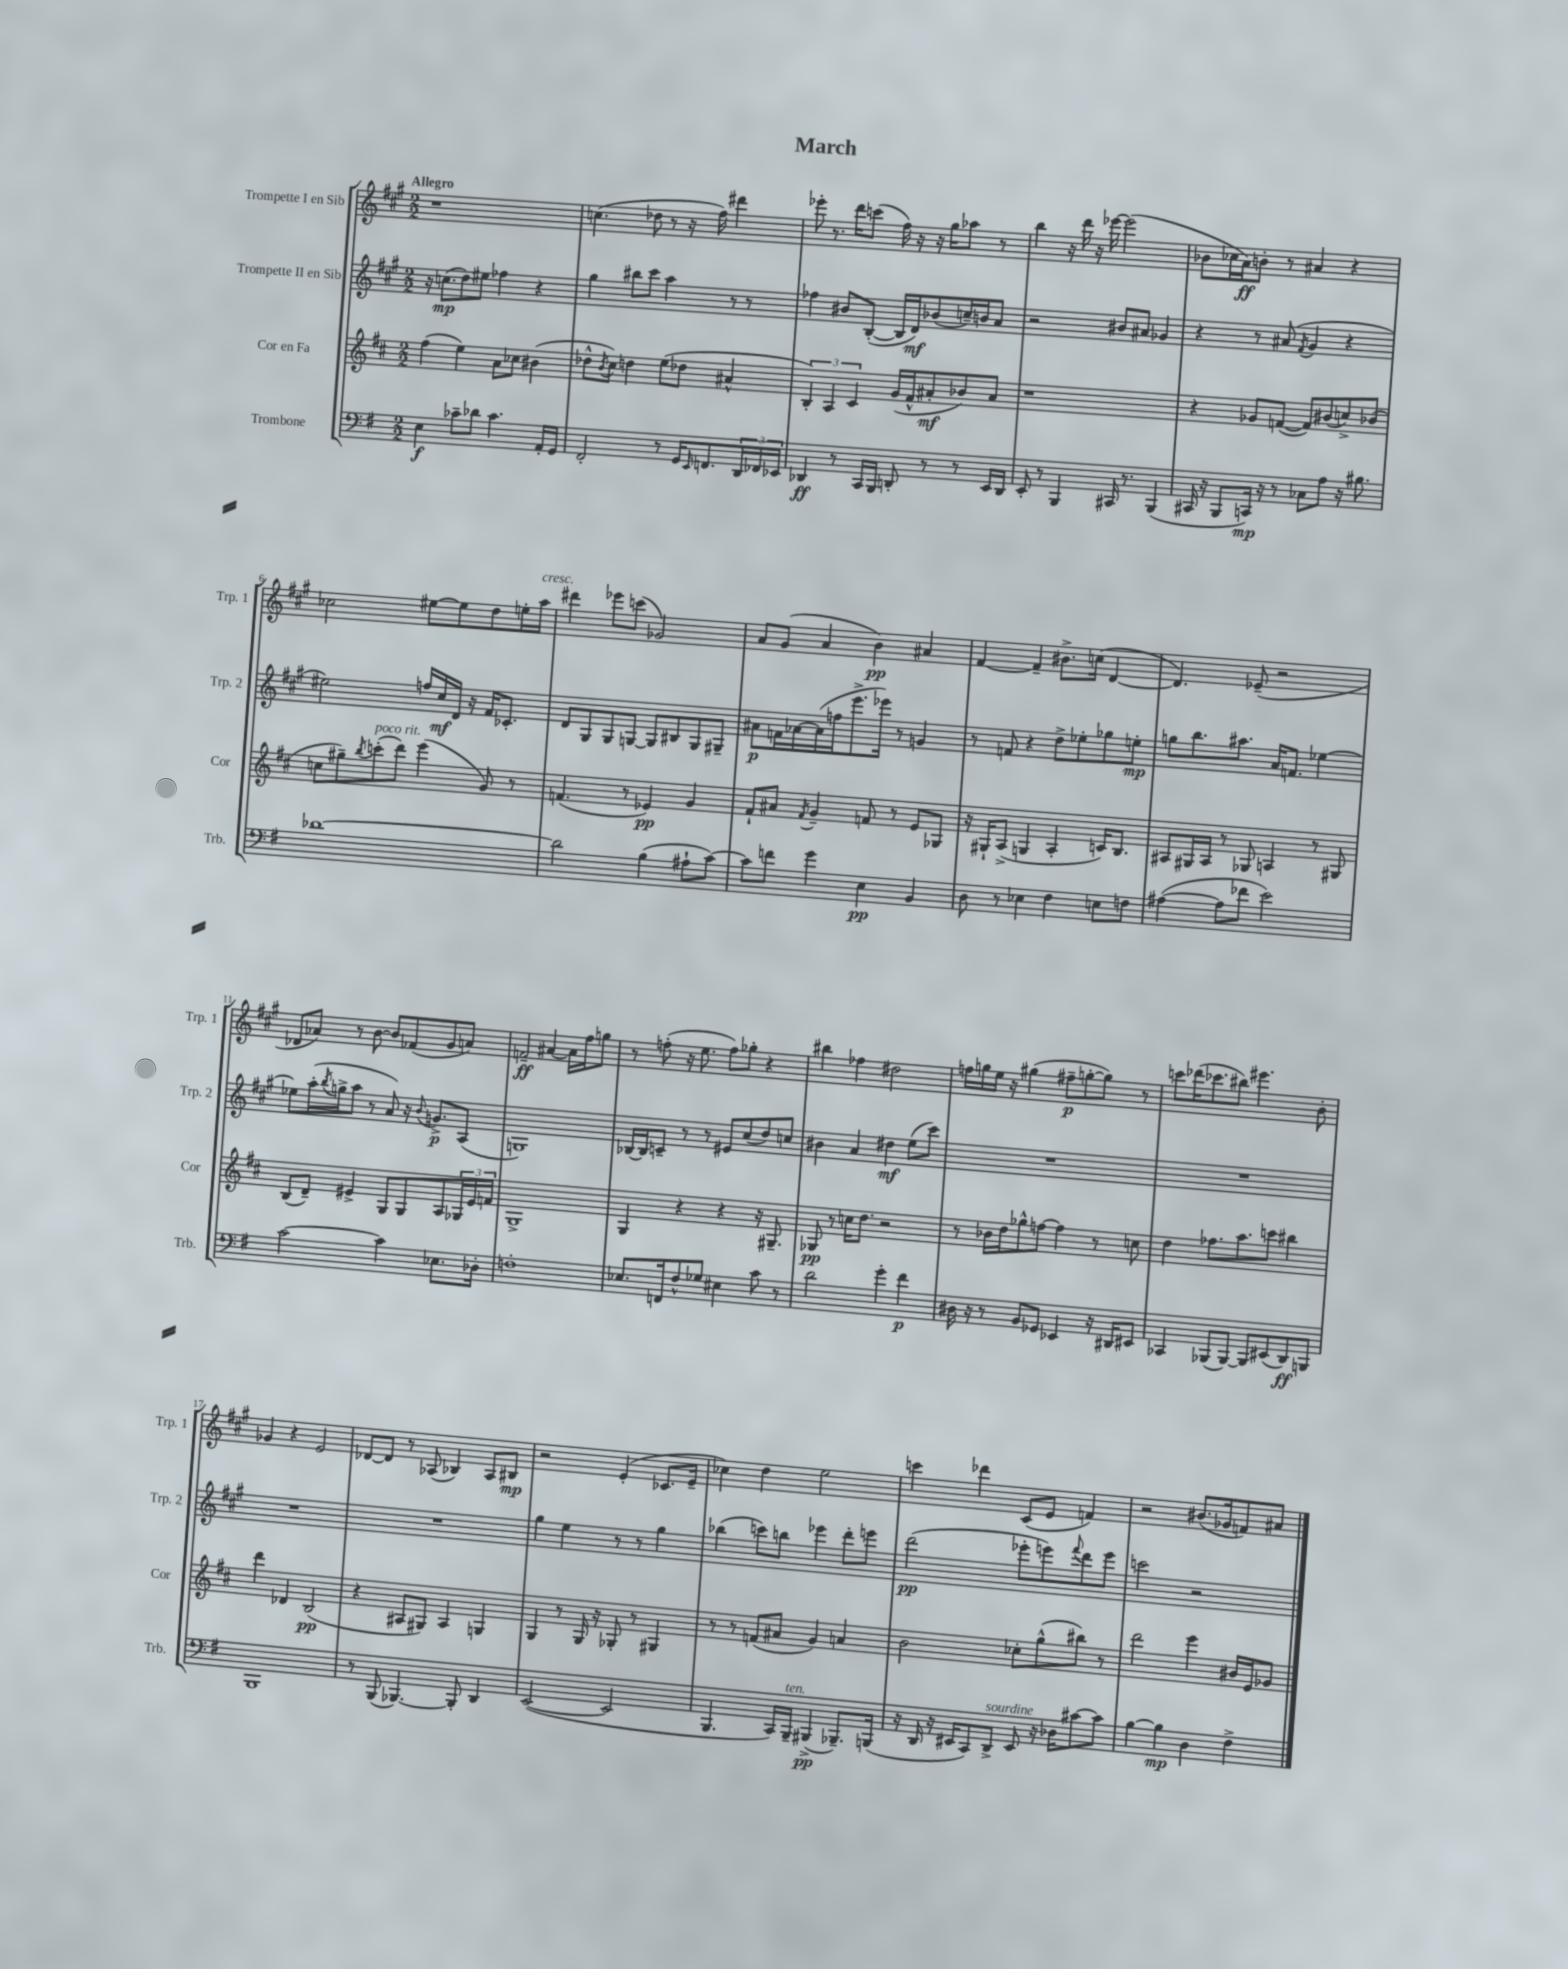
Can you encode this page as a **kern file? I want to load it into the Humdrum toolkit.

**kern	**kern	**kern	**kern
*staff4	*staff3	*staff2	*staff1
*clefF4	*clefG2	*clefG2	*clefG2
*k[f#]	*k[f#c#]	*k[f#c#g#]	*k[f#c#g#]
*M2/2	*M2/2	*M2/2	*M2/2
4E\	(4ff#\	16r	1r
.	.	(8.cc\L	.
8c-~\L	4ee\)	8dd\)	.
8d-\J	.	8ee#\J	.
4.c-\	8a\L	4ff-\	.
.	8cc-\J	.	.
.	(4b#\	4r	.
16AA'/LL	.	.	.
16GG/JJ	.	.	.
=	=	=	=
2FF#'/	8dd-^^\L	4gg#\	(4.cc\
.	8qb/	.	.
.	8cc#\J)	.	.
.	4dd\	8bb#\L	.
.	.	8ccc#\J	8dd-\
8r	(8ee\L	4aa\	8r
16GG/LK	8dd-\J	.	16r
16qqEE/	.	.	.
8.FF/	.	.	16ff#\)
.	4a#^^/	8r	4ddd#\
24DD/L	.	8r	.
24FF-/	.	.	.
24EE-/JJ	.	.	.
=	=	=	=
4DD-/	6B'/)	4ff-\	8eee-'\
.	.	.	8.r
.	6A/	.	.
8r	.	8b#/L	.
.	.	.	16ddd\LK
.	6c#/	.	.
16CC/LL	.	([8B'/J	(8ccc\J
16BBB/JJ	.	.	.
8DD'/	(16g/LL	16B/]LL	16ff#\)
.	16f#^^/J	16d/J)	16r
8r	8a#'/	(8b-/	16r
.	.	.	16gg#\LK
8r	8b-/)	16cc~/L)	8aa-\J
.	.	16b/J	.
16EE/LL	8a#/J	8a/J	8r
16DD/JJ	.	.	.
=	=	=	=
8EE'/	1r	2r	4bb\
8r	.	.	.
4BBB/	.	.	16r
.	.	.	16ddd\
.	.	.	16r
.	.	.	[16eee-\
16CC#/	.	8b#/L	(2eee-\]
8.r	.	.	.
.	.	8a#/J	.
(4BBB/	.	4g-/	.
=	=	=	=
16CC#/	4r	4r	8b-\L
16r	.	.	.
8BBB/L	.	.	16cc-\L
.	.	.	16a\J)
16CC/Jk)	8g-/L	8r	8b'\J
16r	.	.	.
8r	([8f/J	(8a#/	8r
.	.	8qf#/	.
8C-\L	8f/]L)	4g#/	4a#/
8A\J	(8b#/	.	.
16r	8cc^/)	4r	4r
8.B#\	.	.	.
.	(8b-/J	.	.
=	=	=	=
[1d-	8cc\L	2ee#\)	2cc-\
.	8gg#~\)	.	.
.	8qbb/	.	.
.	(8ccc'\	.	.
.	8ddd\J)	.	.
.	(4eee\	16ff/LL	[8ee#\L
.	.	16cc#/	.
.	.	16d/JJ	8ee#\]
.	.	16r	.
.	8g/)	16f#/LK	8dd\
.	.	8.c-'/J	.
.	8r	.	16ee'\L
.	.	.	16aa\JJ
=	=	=	=
2d-\]	(4.f/	8d/L	4ddd#\
.	.	8G#/	.
.	.	8G#/	8eee-\L
.	8r	[8G/J	(8ccc\J
(4B\	4e-/)	8G/]L	2g-/)
.	.	8B#/	.
8A#`\L	4g/	8G/	.
[8c\J)	.	8G#~/J	.
=	=	=	=
8c\]L	8f#`/L	8a#\L	8a/L
8f\J	8a#/J	16f\L	(8g#/J
.	.	[16a-\	.
.	8qf#/	.	.
4g\	4g~/	(16a-\]	4a/
.	.	16ff\J	.
.	.	8.eee^\	.
4E\	8f/	.	4b\)
.	.	16eee-\Jk)	.
.	8r	8r	.
4BB/	8e/L	4g/	4a#/
.	8G-/J	.	.
=	=	=	=
8D\	16r	8r	[4f#/
.	16G#`/LK	.	.
8r	(8A^/J	8f/	.
4E-\	4G/	4r	4f#~/]
4F#\	4A'/	8dd^\L	8.b#^\L
.	.	8ee-'\	.
.	.	.	(16cc\Jk
8E\L	16c/LK)	8gg-\	[4d/
.	8.B/J	.	.
8F\J	.	8ee'\J	.
=	=	=	=
([4A#\	8A#/L	8gg\L	4.d/])
.	16G#/L	8.bb\	.
.	16A#/JJ	.	.
8A#\]L	8r	.	.
.	.	8.aa#\J	.
8f-\J	8G-/	.	(8e-~/
2e\)	4A/	16a/LK	2r
.	.	8.f/J	.
.	8r	[4ee-\	.
.	8G#/	.	.
=	=	=	=
[2c\	(8B/L	8ee-\]L	8d-/L
.	8d~/J)	(16aa'\L	8a-/J)
.	.	8qbb/	.
.	.	16gg^\J	.
.	4e#^/	8aa\J	8r
.	.	8r	[8b\
4c\]	8G/L	8a/)	8b/]L
.	8G/	16r	(8f-/
.	.	8qqb/	.
.	.	8.g^/L	.
8.E-\L	8A/	.	8g#/
.	24G-/L	(8A/J	8a/J)
.	24e#/	.	.
16D-'\Jk	.	.	.
.	24f/JJ	.	.
=	=	=	=
1F'	1G^	1G)	2f~/
.	.	.	[4a#/
.	.	.	16a#\]LL
.	.	.	16ff#\J
.	.	.	8gg\J
=	=	=	=
8.E-/L	4G/	[16B-/LL	8r
.	.	16B-/]J	.
.	.	8c~/J	(8ff'\
16FF/k	.	.	.
8F#^^/	4r	8r	16r
.	.	.	8.ee\
8G-/J	.	8r	.
4E#\	4r	8e#/L	8ff\L)
.	.	(8cc#/	8gg-'\J
8c\	16r	8dd/)	4r
.	8.G#~/	.	.
8r	.	8cc/J	.
=	=	=	=
2d\	8G-/	4b#\	4bb#\
.	8r	.	.
.	16cc\LK	4a/	4ff-\
.	8.dd\J	.	.
4g'\	2r	4dd#\	2dd#\
4f#\	.	(8ee\L	.
.	.	8ccc#\J)	.
=	=	=	=
16D#\	8r	1r	16ff\LL
16r	.	.	16gg\
8r	16b-\LL	.	16ee\JJ
.	16dd\J	.	16r
8BB/L	8gg-^^\	.	(4gg#\
8GG-/J	[8ff\J	.	.
4EE-/	4ff\]	.	8ff#~\L
.	.	.	[8gg'\
16r	8r	.	8gg\]J)
16DD#/LK	.	.	.
8EE#/J	8cc\	.	8r
=	=	=	=
4CC-/	4dd\	1r	8ccc\L
.	.	.	(16ddd-\K
.	.	.	8.ccc-\
(8BBB-/L	8.ff-\L	.	.
[8BBB-/J)	.	.	8bb#\J)
.	8.aa\	.	.
8BBB-/]L	.	.	4.eee#\
(8EE#/	8ccc\J	.	.
8DD/)	4bb#\	.	.
8BBB/J	.	.	8b'\
=	=	=	=
1BBB	4ddd\	1r	4g-/
.	4d-/	.	4r
.	(2B/	.	2e/
=	=	=	=
8r	4r	1r	[8d-/L
(8BBB/	.	.	8d-/]J
[4.BBB-/)	8A#/L	.	8r
.	8G#/J)	.	(8A-/
.	4A#/	.	4B-/)
8BBB-'/]	.	.	.
4DD/	4G/	.	8A-/L
.	.	.	8B#/J
=	=	=	=
([2EE/	4G/	4gg#\	2r
.	8r	4ee\	.
.	16G/	.	.
.	16r	.	.
2EE/]	8G-'/	8r	(4e'/
.	8r	8r	.
.	4G#/	4gg#\	8.c-/L
.	.	.	16e~/Jk
=	=	=	=
4.BBB/	8r	(4bb-\	4cc-\)
.	8r	.	.
.	(8f/L	8ccc\L)	4dd\
16CC/LL)	8a#/J	8bb\J	.
16BBB~/JJ	.	.	.
(4BBB#^/	4g/)	4eee-\	2ee\
8.BBB-~/L)	4a/	8ddd'\L	.
.	.	8eee\J	.
(16BBB/Jk	.	.	.
=	=	=	=
16r	2b\	(2ddd\	4ccc\
16DD/	.	.	.
16r	.	.	.
16EE#/LK	.	.	.
8CC/)	.	.	4ddd-\
8DD^/J	.	.	.
8EE#/	8cc-'\L	8eee-'\L	(8c#/L
16r	(8gg^^\	8eee\)	8e/J
16D-\LK	.	.	.
.	.	8qqfff#/	.
[8c#\	8bb#\J)	8ddd\	4f/)
8c#\]J	8r	8eee\J	.
=	=	=	=
[4B\	2ddd\	2ccc\	2r
4B\]	.	.	.
4D\	4eee\	2r	(8.b#/L
.	.	.	16g-/k
4F#^\	16b#/LL	.	8f/)
.	16e/J	.	.
.	8g-/J	.	8a#/J
==	==	==	==
*-	*-	*-	*-
